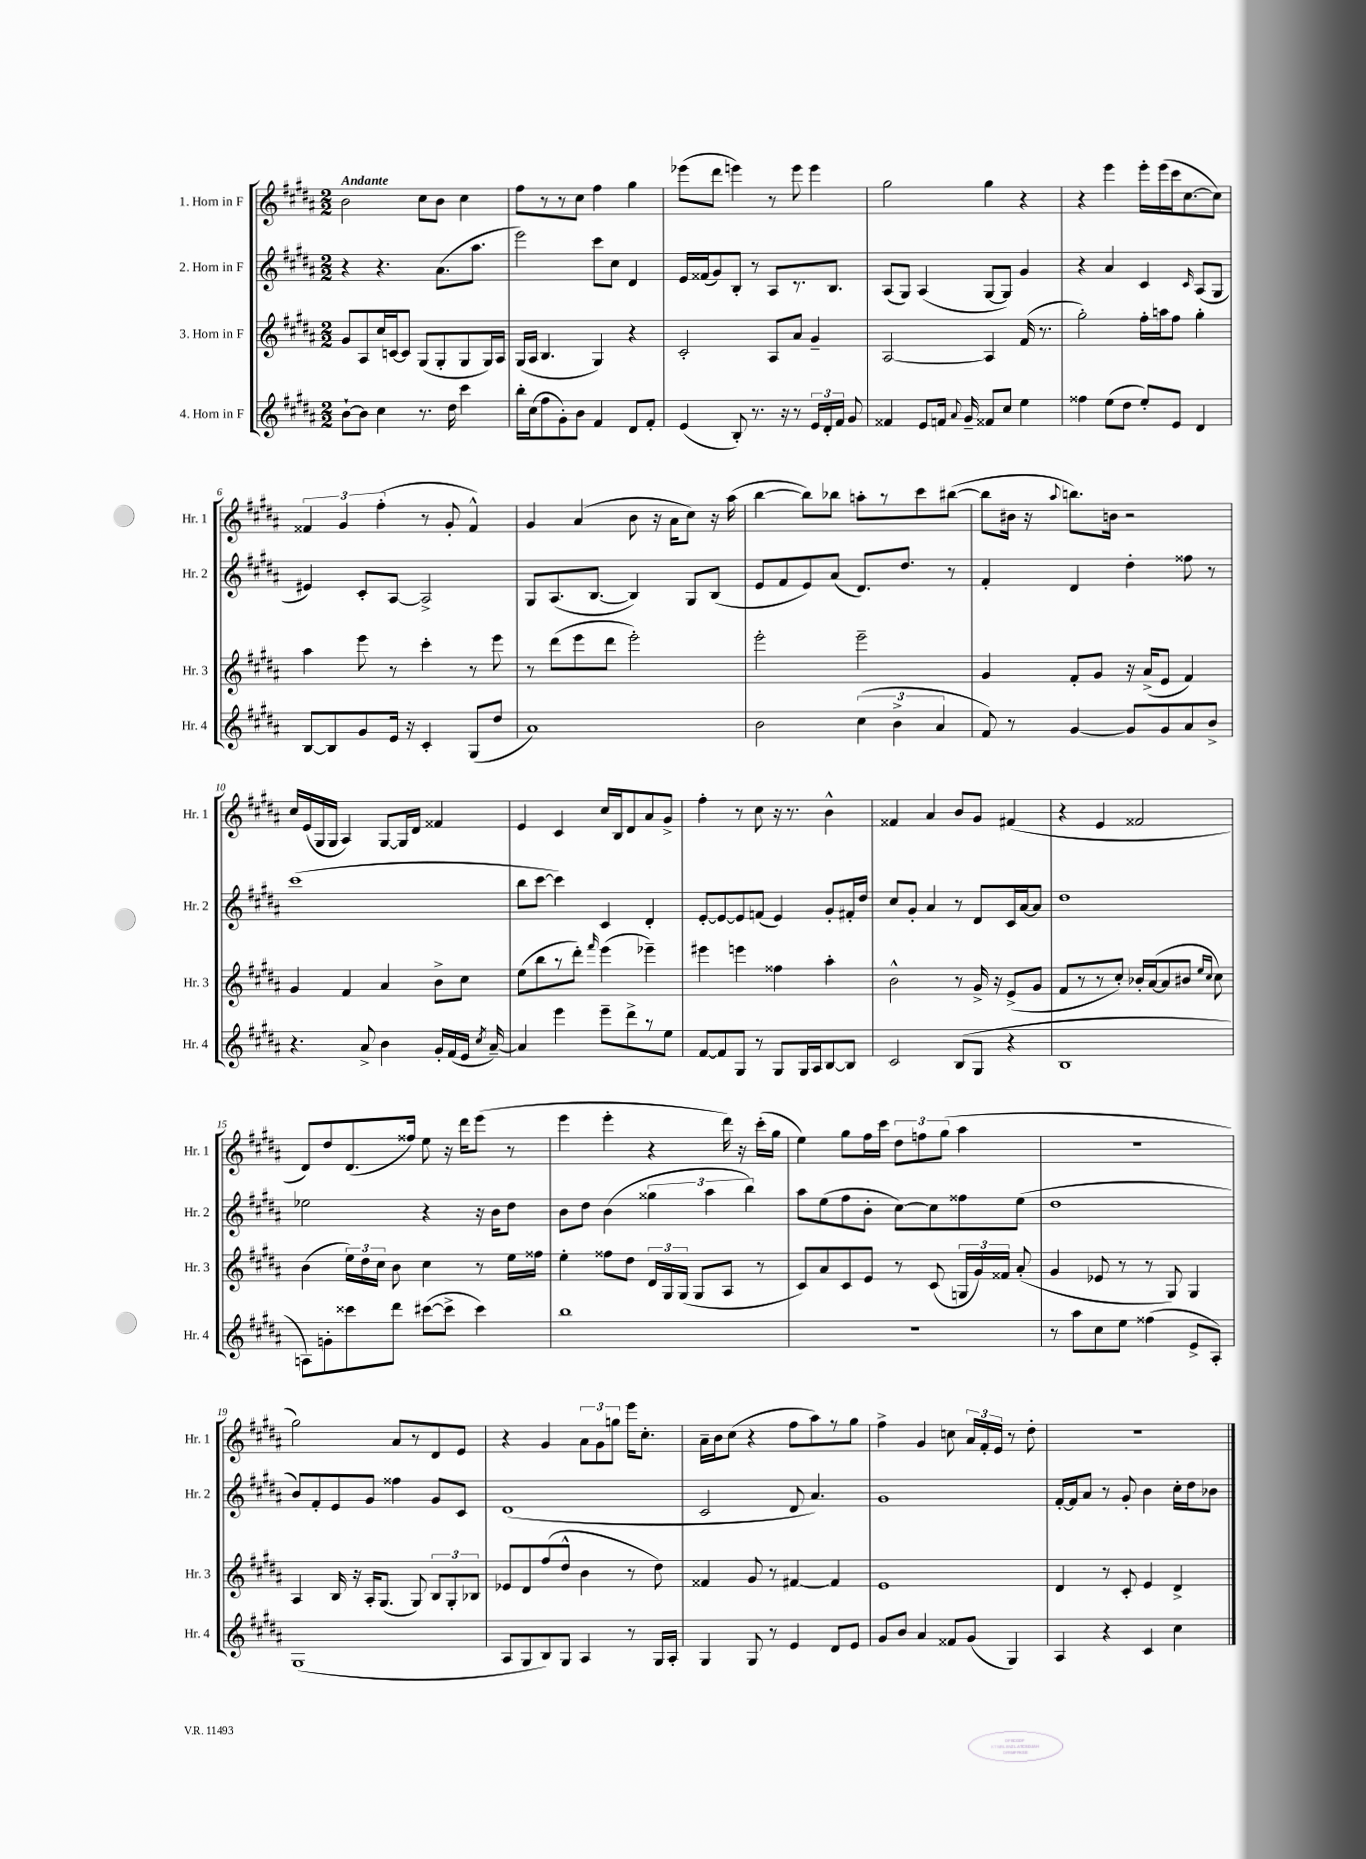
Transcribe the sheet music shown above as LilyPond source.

<<
\new StaffGroup <<
\new Staff = "s0" \with { instrumentName = "1. Horn in F" shortInstrumentName = "Hr. 1" } {
    \clef treble \key b \major \numericTimeSignature \time 2/2 \tempo "Andante"
    \autoBeamOff b'2 cis''8[ b'8] cis''4 |
    fis''8[ r8 r8 cis''8] fis''4 gis''4 |
    ees'''8[( dis'''8] e'''4) r8 e'''8 e'''4 |
    gis''2 gis''4 r4 |
    r4 e'''4 e'''16[-. e'''16( cis'''16 cis''8.~ cis''8]) |
    \tuplet 3/2 { fisis'4 gis'4 fis''4-.( } r8 gis'8-. fisis'4-^) |
    gis'4 ais'4( b'8 r16 ais'16[ cis''8]) r16 ais''16( |
    b''4~ b''8[) bes''8] a''8[-. r8 cis'''8 bis''8]~( |
    bis''8[ bis'16] r16 \appoggiatura { ais''8 } b''8.[) b'16] r2 |
    cis''16[ e'16( gis16 gis16] ais4) gis8[~ gis16 dis'16] fisis'4 |
    e'4 cis'4 cis''16[ b16 dis'8 ais'8 gis'8]-> |
    fis''4-. r8 cis''8 r16 r8. b'4-^ |
    fisis'4 ais'4 b'8[ gis'8] fis'4( |
    r4 e'4 fisis'2 |
    dis'8[) dis''8 dis'8.( fisis''16]) e''8 r16 dis'''16[ e'''8]( r8 |
    e'''4 e'''4-. r4 dis'''16) r16 cis'''16[-.( gis''16] |
    e''4) gis''8[ fis''16 cis'''16] \tuplet 3/2 { dis''8[ f''8 gis''8]( } ais''4 |
    r1 |
    gis''2) ais'8[ r8 dis'8 e'8] |
    r4 gis'4 \tuplet 3/2 { ais'8[ gis'8 g''8] } e'''16[ cis''8.]-. |
    ais'16[-- b'16 cis''8]( r4 fis''8[ ais''8) r8 gis''8] |
    fis''4-> gis'4 c''8 \tuplet 3/2 { ais'16[ fis'16-. e'16] } r8 dis''8-. |
    R1 \bar "|." |
}
\new Staff = "s1" \with { instrumentName = "2. Horn in F" shortInstrumentName = "Hr. 2" } {
    \clef treble \key b \major \numericTimeSignature \time 2/2
    \autoBeamOff r4 r4. ais'8.[( ais''8.] |
    e'''2) cis'''8[ cis''8] dis'4 |
    e'16[ fisis'16( gis'8) b8]-. r8 ais8[ r8. b8.] |
    ais8[( gis8]) ais4( gis8[~ gis8]) gis'4 |
    r4 ais'4 cis'4 \grace { cis'16 } ais8[( gis8] |
    eis'4) cis'8[-. ais8]~ ais2-> |
    gis8[ ais8.( b8.]~ b4) gis8[ b8]( |
    e'8[ fis'8 e'8) ais'8]( dis'8.[) dis''8.] r8 |
    fis'4-. dis'4 dis''4-. fisis''8 r8 |
    cis'''1( |
    b''8[ cis'''8]~ cis'''4) cis'4 dis'4-. |
    e'8[~-. e'8~ e'8 f'8]( e'4) gis'8[-. fis'16-. dis''16] |
    cis''8[ gis'8]-. ais'4 r8 dis'8[ cis'16 ais'16~ ais'8] |
    dis''1 |
    ees''2 r4 r16 b'16[ dis''8] |
    b'8[ dis''8] b'4( \tuplet 3/2 { gisis''4 ais''4 b''4) } |
    ais''8[ e''8( fis''8 b'8]-. cis''8[~) cis''8 fisis''8 e''8]( |
    dis''1 |
    b'8[) fis'8-. e'8 gis'8] fisis''4 gis'8[ cis'8] |
    dis'1( |
    cis'2 dis'8 ais'4.) |
    gis'1 |
    fis'16[~-. fis'16 ais'8] r8 gis'8-. b'4 cis''16[-. dis''16 bes'8] \bar "|." |
}
\new Staff = "s2" \with { instrumentName = "3. Horn in F" shortInstrumentName = "Hr. 3" } {
    \clef treble \key b \major \numericTimeSignature \time 2/2
    \autoBeamOff gis'8[ ais8 cis''16 c'16~ c'8] gis8[( gis8-. gis8 gis16) ais16] |
    gis16[( ais16] b4. gis4) r4 |
    cis'2-. ais8[ ais'8] gis'4-- |
    ais2~ ais4 fis'16( r8. |
    gis''2-.) fis''16[-. a''16 fis''8] gis''4-. |
    ais''4 e'''8 r8 cis'''4-. r8 e'''8 |
    r8 dis'''8[( e'''8 dis'''8] e'''2-.) |
    e'''2-. e'''2-- |
    gis'4 fis'8[-. gis'8] r16 ais'16[->( e'8] fis'4) |
    gis'4 fis'4 ais'4 b'8[-> cis''8] |
    e''8[( b''8 r8 dis'''8]-.) \grace { fis'''16 } e'''4( ees'''4--) |
    eis'''4 e'''4 fisis''4 ais''4-. |
    b'2-^ r8 gis'16-> r16 e'8[->( gis'8] |
    fis'8[ r8 r8 cis''8]-.) bes'16[-. ais'16~( ais'8 bis'8] \grace { e''16[ cis''16] } cis''8) |
    b'4( \tuplet 3/2 { e''16[) dis''16 cis''16] } b'8 cis''4 r8 e''16[ fisis''16] |
    e''4-. fisis''8[ dis''8] \tuplet 3/2 { dis'16[ gis16 gis16]( } gis8[ ais8] r8 |
    cis'8[) ais'8 cis'8 e'8] r8 cis'8( \tuplet 3/2 { g16[ gis'16) fisis'16] } ais'8-.( |
    gis'4 ees'8 r8 r8 gis8) gis4 |
    ais4 b16 r16 ais16[-. gis8.]( gis8) \tuplet 3/2 { b8[ gis8-. bes8] } |
    ees'8[ dis'8 fis''8( dis''8]-^ b'4 r8 dis''8) |
    fisis'4 gis'8 r8 fis'4~ fis'4 |
    e'1 |
    dis'4 r8 cis'8-. e'4 dis'4-> \bar "|." |
}
\new Staff = "s3" \with { instrumentName = "4. Horn in F" shortInstrumentName = "Hr. 4" } {
    \clef treble \key b \major \numericTimeSignature \time 2/2
    \autoBeamOff b'8[~-! b'8] cis''4 r8. dis''16 cis'''4 |
    b''16[-. cis''16( fis''8 gis'8-.) b'8] fis'4 dis'8[ fis'8]-. |
    e'4( b8-.) r8. r16 r8 \tuplet 3/2 { e'16[ dis'16-. fis'16] } gis'8 |
    fisis'4 e'8[ f'16] \appoggiatura { ais'8 } gis'16-- fisis'8[ cis''8] e''4 |
    fisis''4 e''8[( dis''8] e''8[-.) e'8] dis'4 |
    b8[~ b8 gis'8 e'16] r16 cis'4-. gis8[( dis''8] |
    ais'1) |
    b'2 \tuplet 3/2 { cis''4( b'4-> ais'4 } |
    fis'8) r8 gis'4~ gis'8[ gis'8 ais'8 b'8]-> |
    r4. ais'8-> b'4 gis'16[-. fis'16( e'16] \acciaccatura { cis''8 } ais'16~--) |
    ais'4 e'''4 e'''8[-- dis'''8-> r8 e''8] |
    fis'8[~ fis'8 gis8] r8 gis8[ gis16 ais16 b8~ b8] |
    cis'2 b8[( gis8] r4 |
    b1 |
    a8[) g'8-. cisis'''8 dis'''8] cis'''8[~( cis'''8]-> cis'''4) |
    b''1 |
    r1 |
    r8 ais''8[ cis''8 e''8] fisis''4( e'8[-> ais8]-.) |
    gis1( |
    ais8[ gis8 b8) gis8] ais4 r8 gis16[ ais16]-. |
    gis4 gis8 r8 e'4 dis'8[ e'8] |
    gis'8[ b'8] ais'4 fisis'8[ gis'8]( gis4) |
    ais4 r4 cis'4 cis''4 \bar "|." |
}
>>
>>
